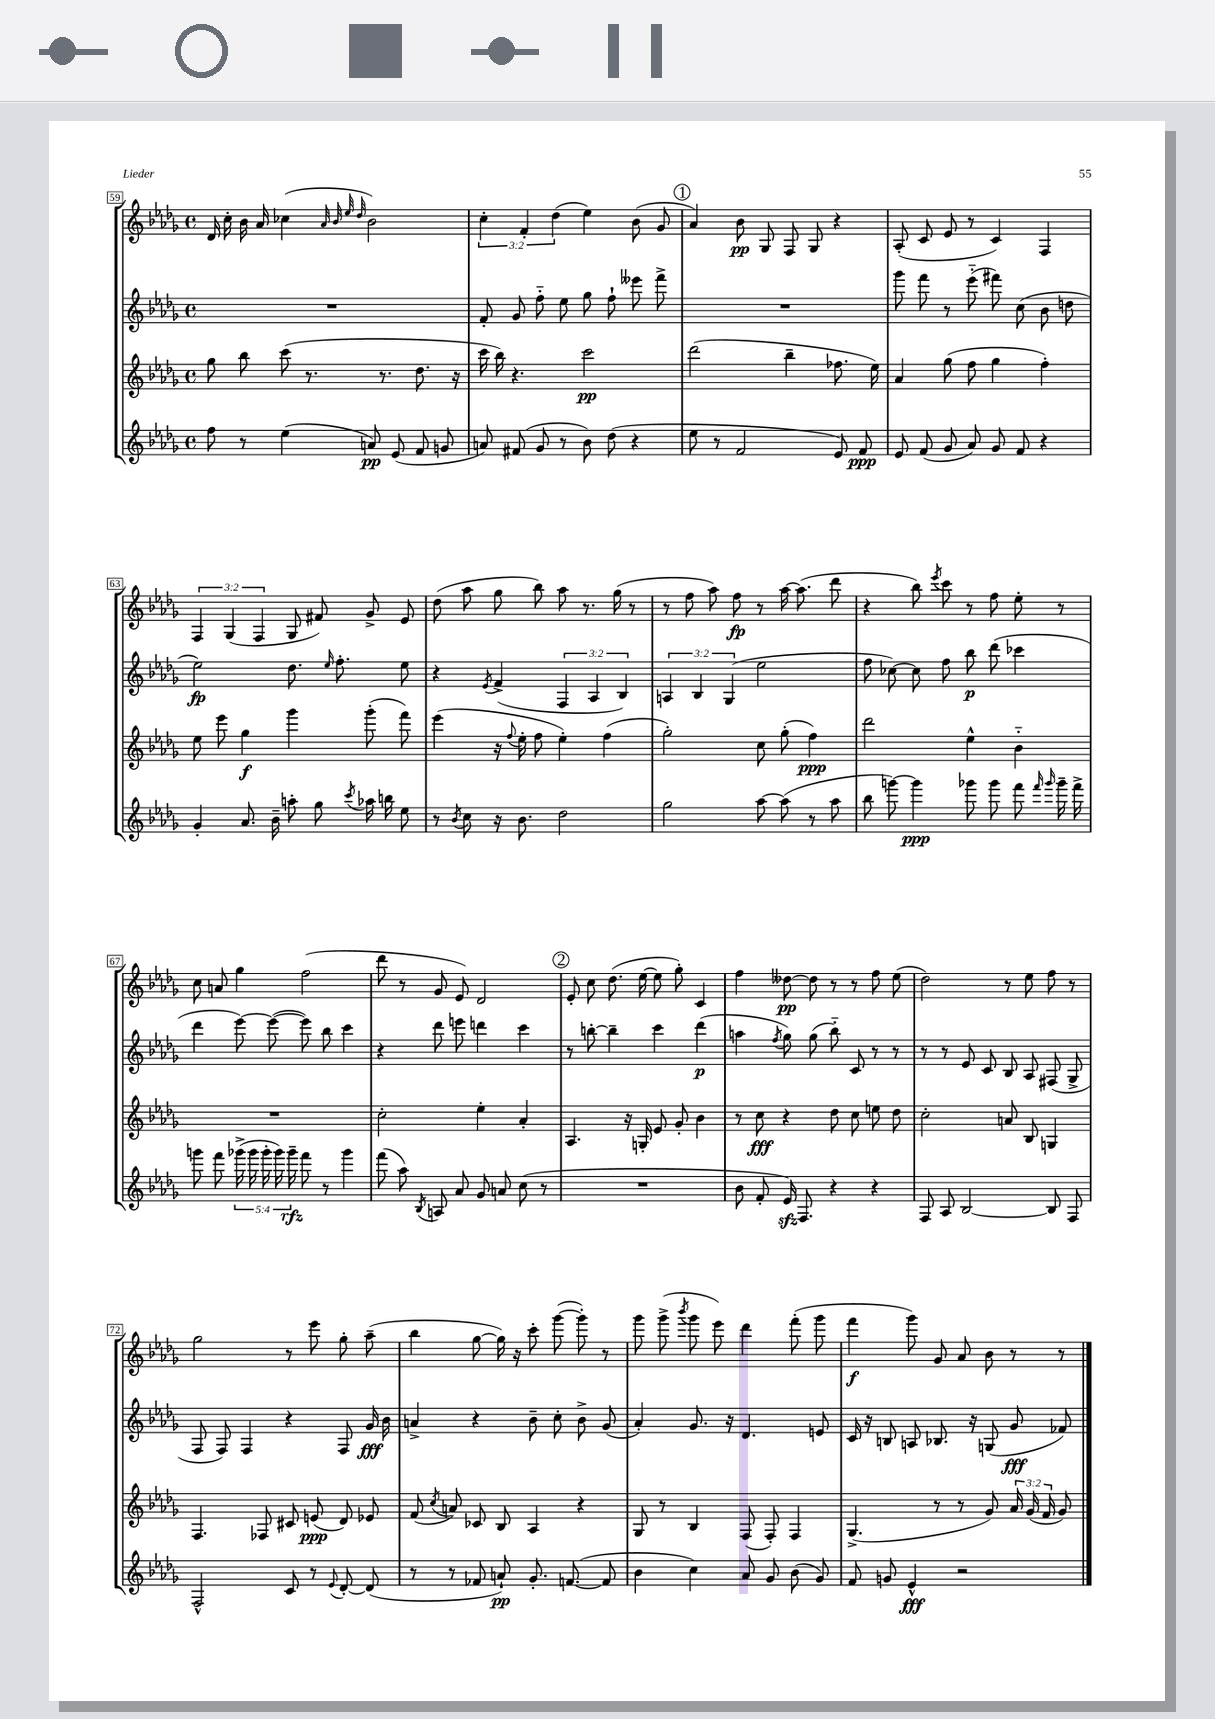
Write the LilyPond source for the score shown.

<<
\new StaffGroup <<
\new Staff = "s0" {
    \clef treble \key des \major \defaultTimeSignature \time 4/4 \override Staff.TupletNumber.text = #tuplet-number::calc-fraction-text
    \autoBeamOff des'16 c''16-. bes'16 aes'16 ces''4( \grace { aes'32 bes'32 ees''32 des''32 } bes'2) |
    \tuplet 3/2 { c''4-. f'4-. des''4( } ees''4) bes'8( ges'8 |
    \mark \markup { \circle "1" } aes'4) bes'8\pp ges8 f8 ges8 r4 |
    aes8-.( c'8 ees'8 r8 c'4) f4 |
    \tuplet 3/2 { f4 ges4( f4 } ges8 fis'8) ges'8-> ees'8 |
    des''8( aes''8 ges''8 bes''8) aes''8 r8. ges''16( r8 |
    r8 f''8 aes''8) f''8\fp r8 aes''16~ aes''8.( des'''8 |
    r4 bes''8) \acciaccatura { ees'''8 } c'''8 r8 f''8 ees''8-. r8 |
    c''8 a'8 ges''4 f''2( |
    des'''8 r8 ges'8 ees'8) des'2 |
    \mark \markup { \circle "2" } ees'8-. c''8 des''8.( ees''16~ ees''8 ges''8-.) c'4 |
    f''4 deses''8~\pp deses''8 r8 r8 f''8 ees''8( |
    des''2) r8 ees''8 f''8 r8 |
    ges''2 r8 ees'''8 ges''8-. aes''8--( |
    bes''4 ges''8~ ges''16) r16 c'''8-. ges'''8~( ges'''8-.) r8 |
    ges'''8 ges'''8->( \acciaccatura { bes'''8 } ges'''8 ees'''8) des'''4 f'''8-.( ges'''8 |
    f'''4\f ges'''8) ges'8 aes'8 bes'8 r8 r8 \bar "|." |
}
\new Staff = "s1" {
    \clef treble \key des \major \defaultTimeSignature \time 4/4 \override Staff.TupletNumber.text = #tuplet-number::calc-fraction-text
    \autoBeamOff R1 |
    f'8-. ges'8 f''8-_ ees''8 ges''8 f''8-! eeses'''8 f'''8-> |
    \mark \markup { \circle "1" } R1 |
    ges'''8 f'''8 r8 ees'''8-_( fis'''8) c''8( bes'8 d''8 |
    ees''2\fp) des''8. \grace { ees''16 } f''8.-. ees''8 |
    r4 \acciaccatura { ees'8 } f'4->( \tuplet 3/2 { f4 aes4 bes4) } |
    \tuplet 3/2 { a4 bes4 ges4( } ees''2 |
    f''8 ces''8~) ces''8 f''8 bes''8\p des'''8( ces'''4 |
    des'''4 ees'''8~) ees'''8~( ees'''8) bes''8 c'''4 |
    r4 des'''8 e'''8 d'''4 c'''4 |
    \mark \markup { \circle "2" } r8 b''8~-. b''4-- c'''4 des'''4\p( |
    a''4 \acciaccatura { f''8 } ges''8) ges''8( bes''8-_) c'8 r8 r8 |
    r8 r8 ees'8 c'8 bes8 aes8 fis8( ges8-> |
    f8 f8) f4 r4 f8 ges'16\fff bes'16 |
    a'4-> r4 bes'8-- c''8-. bes'8-> ges'8( |
    aes'4-.) ges'8. r16 des'4. e'8 |
    c'16 r16 b8 a8 bes8. r16 g8( ges'8\fff fes'8) \bar "|." |
}
\new Staff = "s2" {
    \clef treble \key des \major \defaultTimeSignature \time 4/4 \override Staff.TupletNumber.text = #tuplet-number::calc-fraction-text
    \autoBeamOff ges''8 bes''8 c'''8( r8. r8. des''8. r16 |
    c'''16 bes''16) r4. c'''2\pp |
    \mark \markup { \circle "1" } des'''2( bes''4-- fes''8. ees''16) |
    aes'4 ges''8( f''8 ges''4 f''4-.) |
    ees''8 ees'''8 ges''4\f ges'''4 ges'''8-.( f'''8) |
    ees'''4( r16 \appoggiatura { f''8 } ees''16-. f''8 ees''4-.) f''4( |
    ges''2-.) c''8 ges''8-.( f''4\ppp) |
    des'''2 ees''4-^ bes'4-_ |
    R1 |
    c''2-. ees''4-. aes'4-. |
    \mark \markup { \circle "2" } aes4. r16 g16-. ees'8 ges'8-. bes'4 |
    r8 c''8\fff r4 des''8 c''8 e''8 des''8 |
    c''2-. a'8 bes8 g4 |
    f4. fes8 cis'8 e'8\ppp( des'8) ees'8 |
    f'8( \acciaccatura { c''8 } a'8) ces'8 bes8 aes4 r4 |
    ges8 r8 bes4 f8( f8-.) f4 |
    ges4.->( r8 r8 ges'8) \tuplet 3/2 { aes'16 ges'16( f'16 } ges'8) \bar "|." |
}
\new Staff = "s3" {
    \clef treble \key des \major \defaultTimeSignature \time 4/4 \override Staff.TupletNumber.text = #tuplet-number::calc-fraction-text
    \autoBeamOff f''8 r8 ees''4( a'8\pp) ees'8( f'8 g'8 |
    a'8) fis'8( ges'8 r8 bes'8) des''8( r4 |
    \mark \markup { \circle "1" } ees''8 r8 f'2 ees'8) f'8\ppp |
    ees'8 f'8( ges'8 aes'8) ges'8 f'8 r4 |
    ges'4-. aes'8. bes'16-- a''8-. ges''8 \acciaccatura { c'''8 } aes''16 b''16 ees''8 |
    r8 \acciaccatura { bes'8 } c''8 r16 bes'8. des''2 |
    ges''2 aes''8~ aes''8( r8 aes''8 |
    bes''8 g'''8~) g'''4\ppp ges'''8 ges'''8 f'''8 \grace { f'''16 ges'''16 } ges'''16-- f'''16-> |
    g'''8 f'''8 \tuplet 5/4 { ges'''16->( ges'''16 ges'''16-. ges'''16) ges'''16--\rfz } f'''8 r8 ges'''4 |
    f'''8( aes''8) \acciaccatura { bes8 } a8 aes'8 ges'8 a'8 c''8( r8 |
    \mark \markup { \circle "2" } R1 |
    bes'8 f'8-. ees'16\sfz) f8. r4 r4 |
    f8 aes8 bes2~ bes8 f8 |
    f2-^ c'8 r8 \appoggiatura { ees'8 } des'8~-. des'8( |
    r8 r8 fes'8 a'8-!\pp) ges'8.-. f'8.~( f'8 |
    bes'4 c''4) aes'8 ges'8 bes'8( ges'8) |
    f'8 g'8 ees'4-^\fff r2 \bar "|." |
}
>>
>>
\layout { \context { \Score currentBarNumber = #59 \override BarNumber.stencil = #(make-stencil-boxer 0.1 0.3 ly:text-interface::print) } }
